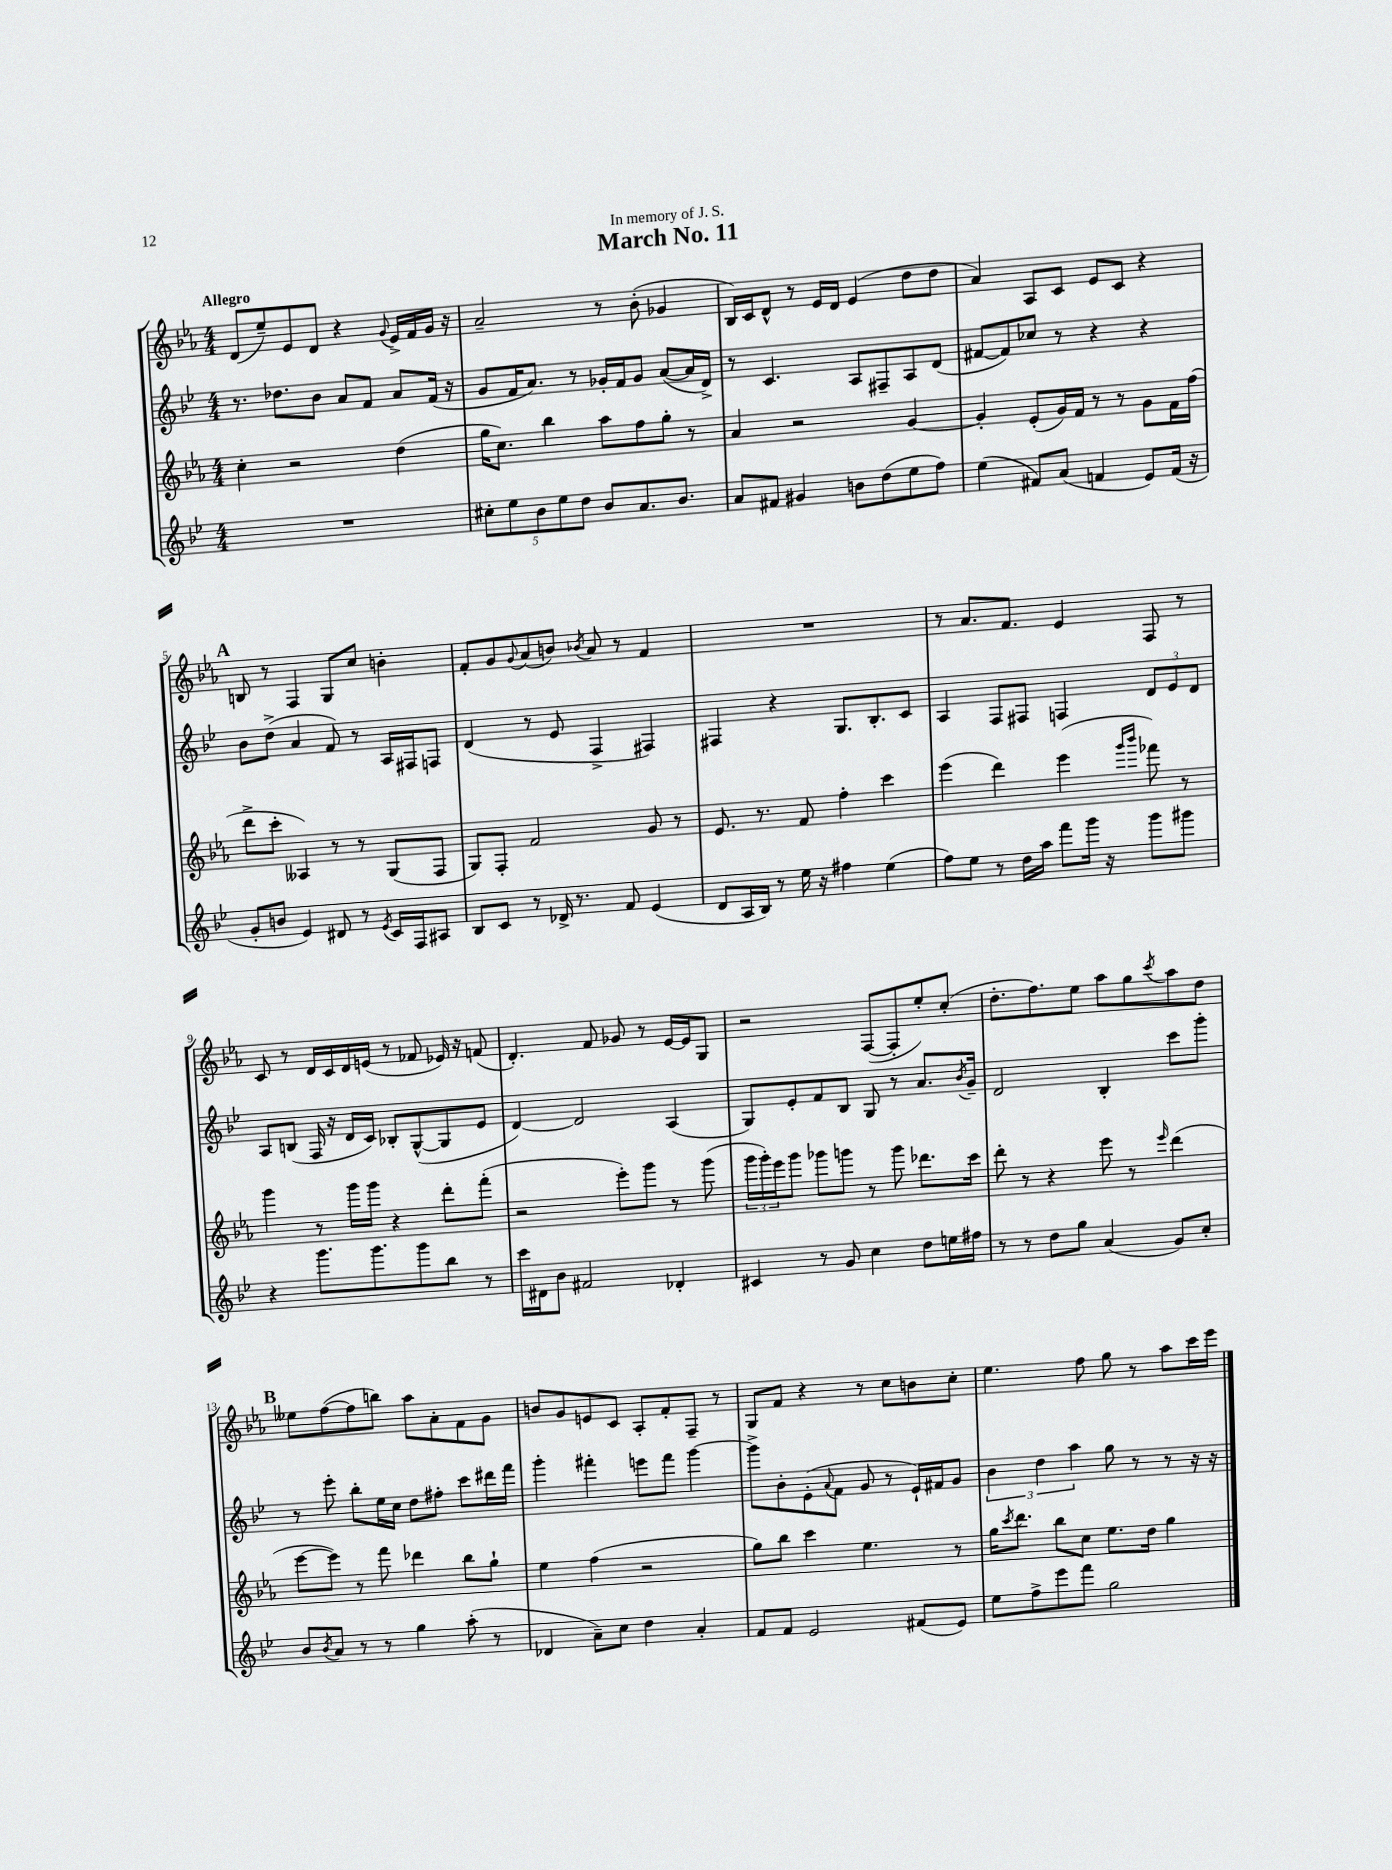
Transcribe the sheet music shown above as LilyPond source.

\header { title = "March No. 11" dedication = "In memory of J. S." }
<<
\new StaffGroup <<
\new Staff = "s0" {
    \clef treble \key ees \major \numericTimeSignature \time 4/4 \tempo "Allegro"
    d'8( ees''8--) ees'8 d'8 r4 \appoggiatura { g'8 } ees'16-> f'16 g'16 r16 |
    aes'2-- r8 bes'8-.( ges'4 |
    bes16) c'16 d'8-^ r8 ees'16 d'16 ees'4( d''8 d''8 |
    aes'4) aes8 c'8 ees'8 c'8 r4 |
    \mark \markup { \bold "A" } b8 r8 f4 g8 c''8 b'4-. |
    f'8-. g'8 \appoggiatura { g'8 } aes'8( b'8) \acciaccatura { bes'8 } aes'8 r8 f'4 |
    R1 |
    r8 aes'8. f'8. ees'4 f8 r8 |
    c'8 r8 d'16 c'16 d'16 e'16( r8 fes'8 ees'16) r16 f'8( |
    d'4.-.) f'8 ges'8 r8 ees'16~ ees'16 g8 |
    r2 f8~( f8-. ees''8-.) c''8-.( |
    d''8.-. f''8.) ees''8 aes''8 g''8 \acciaccatura { c'''8 } aes''8 d''8 |
    \mark \markup { \bold "B" } eeses''8 f''8~( f''8 b''8) aes''8 aes'8-. f'8 g'8 |
    b'8 g'8 e'8 c'8 aes8-. f'8-. f8-- r8 |
    g8 f'8 r4 r8 c''8 b'8 c''8-. |
    ees''4. f''8 g''8 r8 aes''8 c'''16 ees'''16 \bar "|." |
}
\new Staff = "s1" {
    \clef treble \key bes \major \numericTimeSignature \time 4/4
    r8. des''8. bes'8 a'8 f'8 a'8 f'16( r16 |
    g'8 f'16 a'8.) r8 ges'16-. f'16 ges'8 a'8~( a'16 d'16->) |
    r8 c'4. a8 fis8-- a8 d'8( |
    fis'8~ fis'8) ces''8 r8 r4 r4 |
    \mark \markup { \bold "A" } bes'8 d''8->( a'4 f'8) r8 a16 fis16 f8 |
    d'4( r8 ees'8 f4-> fis4) |
    fis4 r4 g8. bes8.-. c'8 |
    a4 f8 fis8 f4 \tuplet 3/2 { d'8 ees'8 d'8 } |
    a8 b8( f16 r16 d'16 c'16) bes8-. g8~-^( g8 ees'8 |
    d'4~) d'2 a4( |
    g8) ees'8-. f'8 bes8 g8 r8 a'8. \acciaccatura { bes'8 } g'16-- |
    d'2 bes4-. c'''8 g'''8-. |
    \mark \markup { \bold "B" } r8 ees'''8-. bes''8-. ees''16 c''16 d''8 fis''8-. c'''8 dis'''16 f'''16 |
    g'''4-. fis'''4-. e'''8 fis'''8 g'''4~ |
    g'''8-> bes'8-. ees'8-.( \appoggiatura { a'8 } f'8 g'8 r8 ees'16-!) fis'16 g'8 |
    \tuplet 3/2 { bes'4 d''4 a''4 } g''8 r8 r8 r16 r16 \bar "|." |
}
\new Staff = "s2" {
    \clef treble \key ees \major \numericTimeSignature \time 4/4
    c''4-. r2 d''4( |
    g''16 c''8.) bes''4 aes''8 f''8 g''8-. r8 |
    aes'4 r2 g'4~ |
    g'4-. ees'8-.( g'16) f'16 r8 r8 g'8 f'16 f''16( |
    \mark \markup { \bold "A" } d'''8-> c'''8-. aeses4) r8 r8 g8( f8 |
    g8) f8-. f'2 g'8 r8 |
    ees'8. r8. f'8 f''4-. c'''4 |
    ees'''4( d'''4) ees'''4( \grace { g'''16 bes'''16 } fes'''8) r8 |
    g'''4 r8 g'''16 g'''16 r4 d'''8-. f'''8-.( |
    r2 ees'''8-.) g'''8 r8 g'''8( |
    \tuplet 3/2 { g'''16 g'''16-.) ees'''16 } g'''8 ges'''8 g'''8 r8 g'''8 des'''8. c'''16 |
    d'''8-. r8 r4 ees'''8 r8 \grace { ees'''16 } d'''4( |
    \mark \markup { \bold "B" } ees'''8~ ees'''8) r8 f'''8 des'''4 bes''8 g''8-! |
    ees''4 f''4( r2 |
    g''8) bes''8 c'''4 ees''4. r8 |
    g''16 \acciaccatura { c'''8 } d'''8. bes''8 c''8 ees''8. d''16 g''4 \bar "|." |
}
\new Staff = "s3" {
    \clef treble \key bes \major \numericTimeSignature \time 4/4
    R1 |
    \tuplet 5/4 { cis''8-. ees''8 bes'8 ees''8 d''8 } bes'8 a'8. bes'8. |
    a'8 fis'8 gis'4 b'8 d''8( ees''8 f''8) |
    ees''4( fis'8) a'8( f'4 ees'8) f'16( r16 |
    \mark \markup { \bold "A" } g'8-. b'8 ees'4) dis'8 r8 \acciaccatura { ees'8 } c'16 f16 ais8 |
    bes8 c'8 r8 des'16-> r8. f'8 ees'4( |
    d'8 a16 bes16) r8 ees''16 r16 fis''4 ees''4( |
    f''8) ees''8 r8 d''16 a''16 f'''8 g'''16 r16 g'''8 gis'''8 |
    r4 g'''8. g'''8. g'''8 bes''8 r8 |
    c'''16 dis'16 bes'8 fis'2 des'4-. |
    cis'4 r8 g'8 c''4 d''8 e''16 fis''16 |
    r8 r8 d''8 g''8 a'4( g'8) c''8-. |
    \mark \markup { \bold "B" } bes'8 \acciaccatura { bes'8 } a'8 r8 r8 g''4 a''8-.( r8 |
    des'4 a'8--) c''8 d''4 a'4-. |
    f'8 f'8 ees'2 fis'8( ees'8) |
    ees''8 f''8-> ees'''8 f'''8 g''2 \bar "|." |
}
>>
>>
